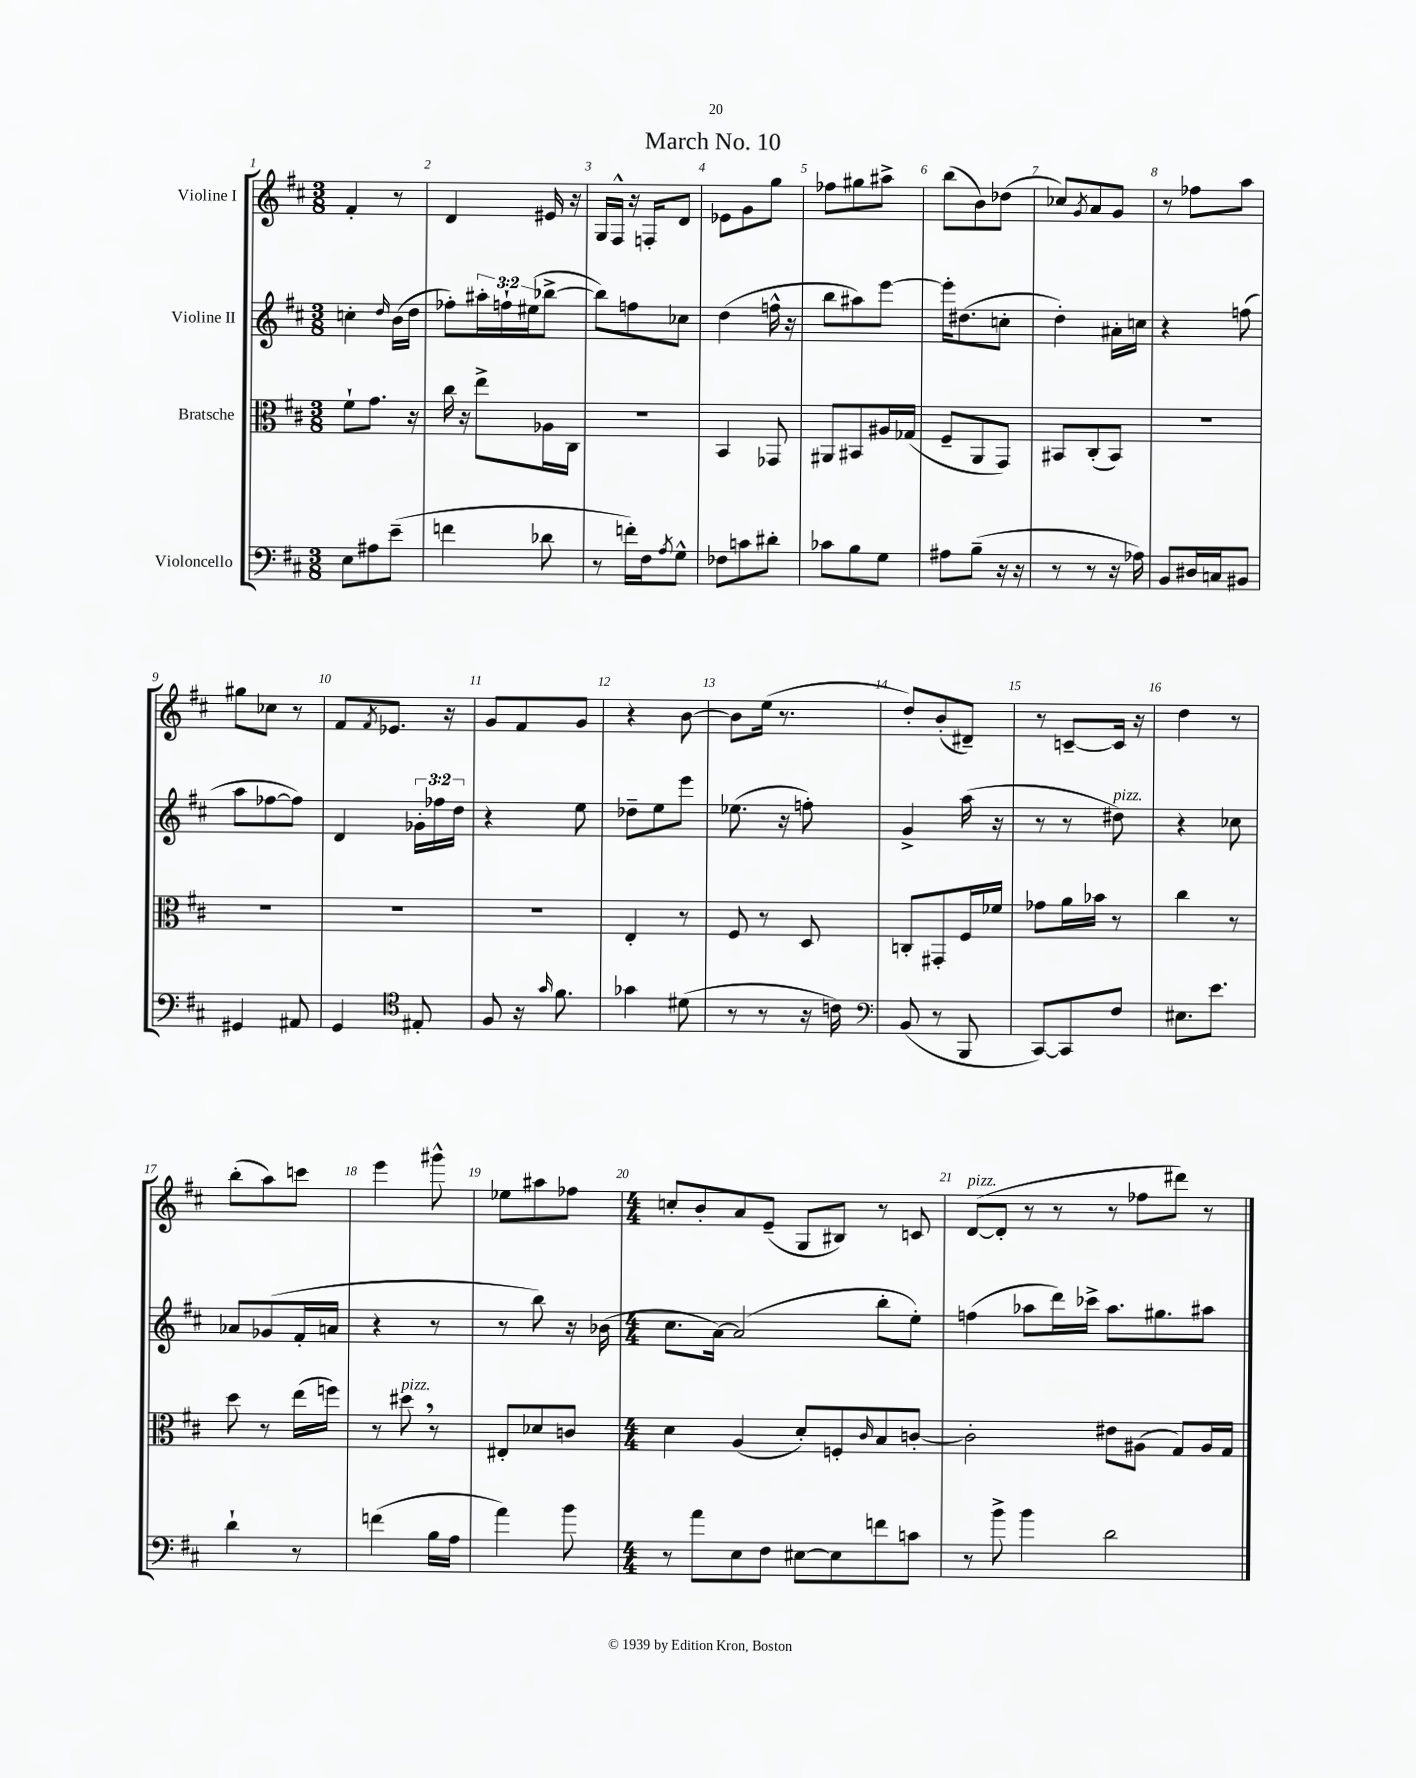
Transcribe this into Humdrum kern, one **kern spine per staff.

**kern	**kern	**kern	**kern
*staff4	*staff3	*staff2	*staff1
*clefF4	*clefC3	*clefG2	*clefG2
*k[f#c#]	*k[f#c#]	*k[f#c#]	*k[f#c#]
*M3/8	*M3/8	*M3/8	*M3/8
8E	8f#`	4cc'	4f#'
8A#	8.g	.	.
.	.	16qqdd	.
(8e~	.	(16b	8r
.	16r	16dd	.
=	=	=	=
4f	16cc#	8ff-')	4d
.	16r	.	.
.	8ee^	24aa#'	.
.	.	24ff`	.
.	.	(24ee#	.
8d-	16A-	[8bb-^	16e#
.	16C#	.	16r
=	=	=	=
8r	4.r	8bb-])	16G
.	.	.	16F#^^
16f')	.	8ff	16r
16F#	.	.	16F'
8qA	.	.	.
8G^^	.	8cc-	8d
=	=	=	=
8F-	4BB	(4dd	8e-
8c	.	.	8g
8d#'	8GG-	16ff^^	8gg
.	.	16r	.
=	=	=	=
8c-	8AA#	8bb	8ff-
8B	8BB#	8aa#)	8gg#
8G	16A#	[8eee	8aa#^
.	(16G-	.	.
=	=	=	=
8A#	8F#~	16eee']	(8bb
.	.	(8.dd#	.
(8B~	8AA	.	8b)
16r	8GG)	8cc'	(8dd-
16r	.	.	.
=	=	=	=
8r	8BB#	4dd')	8cc-)
.	.	.	8qg
8r	(8C#'	.	8a
16r	8BB#)	16a#'	8g
16A-)	.	16cc	.
=	=	=	=
8BB	4.r	4r	8r
16D#	.	.	8ff-
16C	.	.	.
8BB#	.	(8ff	8aa
=	=	=	=
4GG#	4.r	8aa	8gg#
.	.	[8ff-	8cc-
8AA#	.	8ff-])	8r
=	=	=	=
4GG	4.r	4d	8f#
.	.	.	8qf#
.	.	.	8.e-
*clefC4	*	*	*
8E#'	.	24g-'	.
.	.	24ff-	.
.	.	.	16r
.	.	24dd	.
=	=	=	=
8F#	4.r	4r	8g
16r	.	.	8f#
16qqg	.	.	.
8.f#	.	.	.
.	.	8ee	8g
=	=	=	=
4g-	4E'	8dd-~	4r
.	.	8ee	.
(8d#	8r	8eee	[8b
=	=	=	=
8r	8F#	(8.ee-	8b]
8r	8r	.	(16ee
.	.	16r	8.r
16r	8D	8ff')	.
16c)	.	.	.
=	=	=	=
*clefF4	*	*	*
(8BB	8C'	4g^	8dd')
8r	8GG#'	.	(8b'
8BBB	16F#	(16aa	8d#~)
.	16f-	16r	.
=	=	=	=
[8CC#)	8g-	8r	8r
8CC#]	16a	8r	[8c~
.	16b-	.	.
8F#	8r	8dd#)	16c]
.	.	.	16r
=	=	=	=
8.E#	4cc#	4r	4dd
8.e	.	.	.
.	8r	8cc-	8r
=	=	=	=
4d`	8dd	8a-	(8bb'
.	8r	(8g-	8aa)
8r	(16ee	16f#'	8ccc
.	16ff)	16a	.
=	=	=	=
(4f	8r	4r	4eee
.	8dd#	.	.
16B	8r	8r	8ggg#^^
16A	.	.	.
=	=	=	=
4a)	8E#'	8r	8ee-
.	8d-	8bb)	8aa#
8b	8c	16r	8ff-
.	.	(16b-	.
=	=	=	=
*M4/4	*M4/4	*M4/4	*M4/4
8r	4d	8.cc#	8cc'
8a	.	.	8b'
.	.	[16a)	.
8E	(4A	(2a]	8a
8F#	.	.	(8e~
[8E#	8d')	.	8G
8E#]	8F'	.	8B#)
.	16qqc#	.	.
8f	8B	8bb'	8r
8c	[8c'	8ee')	8c
=	=	=	=
8r	2c']	(4ff	([8d
8b^	.	.	8d']
4b	.	8aa-	8r
.	.	16ddd)	8r
.	.	16ccc-^	.
2d	8e#	8.aa-	8r
.	(8A#	.	8ff-
.	.	8.gg#	.
.	8G)	.	8ddd#)
.	16A#	8aa#	8r
.	16G	.	.
==	==	==	==
*-	*-	*-	*-
